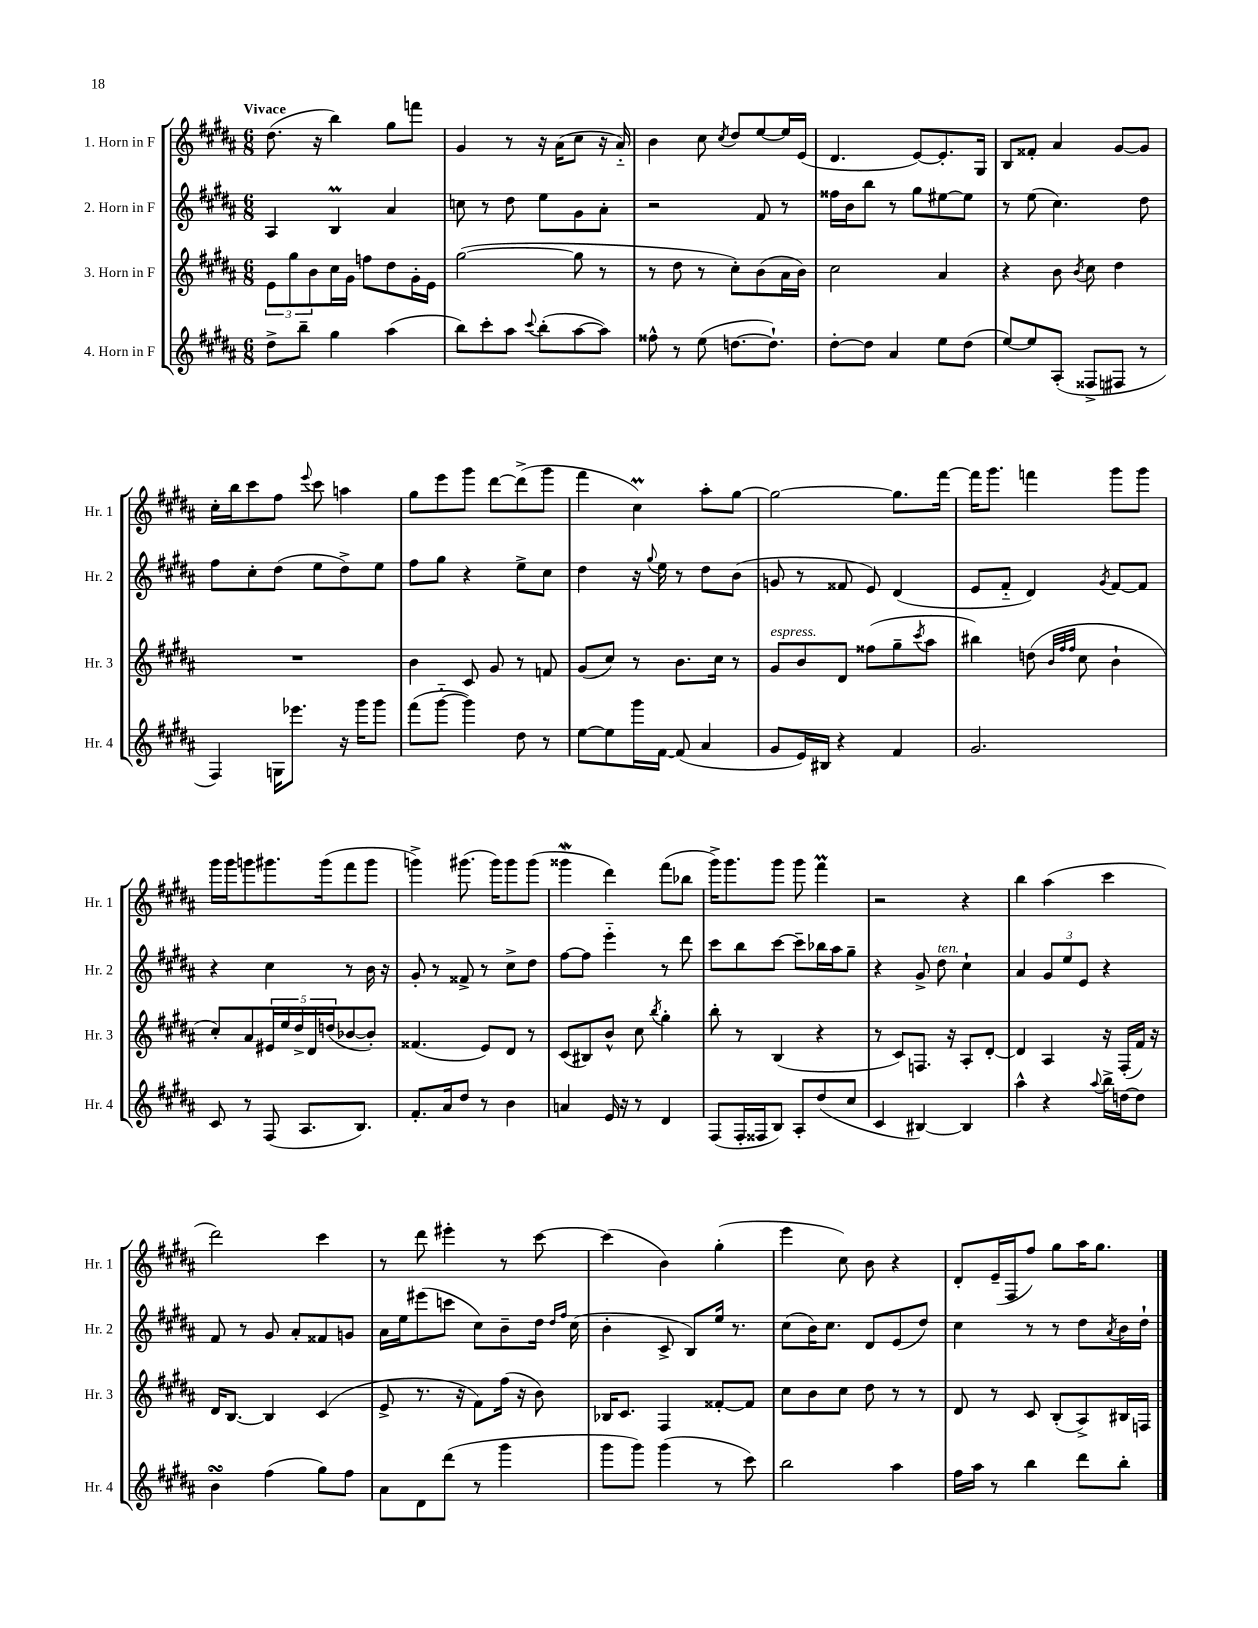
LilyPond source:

<<
\new StaffGroup <<
\new Staff = "s0" \with { instrumentName = "1. Horn in F" shortInstrumentName = "Hr. 1" } {
    \clef treble \key b \major \numericTimeSignature \time 6/8 \tempo "Vivace"
    dis''8.( r16 b''4) gis''8 f'''8 |
    gis'4 r8 r16 ais'16( cis''8 r16 ais'16-_) |
    b'4 cis''8 \acciaccatura { cis''8 } dis''8 e''8~ e''16 e'16( |
    dis'4. e'8~) e'8.-. gis16 |
    b8 fisis'8-. ais'4 gis'8~ gis'8 |
    cis''16-. b''16 cis'''8 fis''8 \appoggiatura { e'''8 } cis'''8 a''4 |
    gis''8 e'''8 gis'''8 dis'''8~ dis'''8->( gis'''8 |
    fis'''4 cis''4\prall) ais''8-. gis''8~ |
    gis''2~ gis''8. fis'''16~ |
    fis'''16 gis'''8. f'''4 gis'''8 gis'''8 |
    gis'''16 gis'''16 g'''8 gis'''8. gis'''16( fis'''8 gis'''8 |
    g'''4->) gis'''8.( gis'''16) gis'''8 gis'''8( |
    gisis'''4\mordent dis'''4) fis'''8( bes''8 |
    gis'''16->) gis'''8. gis'''8 gis'''8 fis'''4\prall |
    r2 r4 |
    b''4 ais''4( cis'''4 |
    dis'''2) cis'''4 |
    r8 dis'''8 eis'''4-. r8 cis'''8~ |
    cis'''4( b'4) gis''4-.( |
    e'''4 cis''8) b'8 r4 |
    dis'8-. e'16--( fis16 fis''8) gis''8 ais''16 gis''8. \bar "|." |
}
\new Staff = "s1" \with { instrumentName = "2. Horn in F" shortInstrumentName = "Hr. 2" } {
    \clef treble \key b \major \numericTimeSignature \time 6/8
    ais4 b4\prall ais'4 |
    c''8 r8 dis''8 e''8 gis'8 ais'8-. |
    r2 fis'8 r8 |
    fisis''16 b'16 b''8 r8 gis''8 eis''8~ eis''8 |
    r8 e''8( cis''4.) dis''8 |
    fis''8 cis''8-. dis''8( e''8 dis''8->) e''8 |
    fis''8 gis''8 r4 e''8-> cis''8 |
    dis''4 r16 \appoggiatura { gis''8 } e''16 r8 dis''8 b'8( |
    g'8 r8 fisis'8 e'8) dis'4( |
    e'8 fis'8-_ dis'4) \acciaccatura { gis'8 } fis'8~ fis'8 |
    r4 cis''4 r8 b'16 r16 |
    gis'8-. r8 fisis'8-> r8 cis''8-> dis''8 |
    fis''8~ fis''8 e'''4-_ r8 dis'''8 |
    cis'''8 b''8 cis'''8~ cis'''8-- bes''16 ais''16 gis''8-- |
    r4 gis'8-> dis''8^\markup { \italic "ten." } cis''4-! |
    ais'4 \tuplet 3/2 { gis'8 e''8 e'8 } r4 |
    fis'8 r8 gis'8 ais'8-. fisis'8 g'8 |
    ais'16 e''16 eis'''8( c'''8 cis''8) b'8-- dis''16 \grace { dis''16 fis''16 } cis''16( |
    b'4-. cis'8-> b8) e''16 r8. |
    cis''8( b'16) cis''8. dis'8 e'8( dis''8) |
    cis''4 r8 r8 dis''8 \acciaccatura { ais'8 } b'16 dis''16-! \bar "|." |
}
\new Staff = "s2" \with { instrumentName = "3. Horn in F" shortInstrumentName = "Hr. 3" } {
    \clef treble \key b \major \numericTimeSignature \time 6/8
    \tuplet 3/2 { e'8 gis''8 b'8 } cis''16 gis'16 f''8 dis''8 gis'16-. e'16 |
    gis''2~( gis''8 r8 |
    r8 dis''8 r8 cis''8-.) b'8( ais'16 b'16) |
    cis''2 ais'4 |
    r4 b'8 \acciaccatura { b'8 } cis''8 dis''4 |
    R2. |
    b'4 cis'8 gis'8 r8 f'8 |
    gis'8( cis''8) r8 b'8. cis''16 r8 |
    gis'8^\markup { \italic "espress." } b'8 dis'8 fisis''8( gis''8-- \acciaccatura { cis'''8 } ais''8 |
    bis''4) d''8( \grace { b'32 fis''32 fis''32 } cis''8 b'4-! |
    cis''8-.) ais'8 \tuplet 5/4 { eis'16 e''16 dis''16-> dis'16 d''16( } bes'8~ bes'8-.) |
    fisis'4.( e'8) dis'8 r8 |
    cis'8( bis8) b'8-^ cis''8 \acciaccatura { b''8 } gis''4-. |
    b''8-. r8 b4( r4 |
    r8 cis'8) f8. r16 ais8-. dis'8~-. |
    dis'4 ais4 r16 fis16-.( fis'16) r16 |
    dis'16 b8.~ b4 cis'4( |
    e'8-> r8. r16 fis'8) fis''16( r16 b'8) |
    bes16 cis'8. fis4 fisis'8~-. fisis'8 |
    cis''8 b'8 cis''8 dis''8 r8 r8 |
    dis'8 r8 cis'8 b8-.( ais8->) bis16 f16 \bar "|." |
}
\new Staff = "s3" \with { instrumentName = "4. Horn in F" shortInstrumentName = "Hr. 4" } {
    \clef treble \key b \major \numericTimeSignature \time 6/8
    dis''8-> b''8-- gis''4 ais''4( |
    b''8) cis'''8-. ais''8 \appoggiatura { cis'''8 } b''8-.( ais''8~ ais''8) |
    fisis''8-^ r8 e''8( d''8.~ d''8.-!) |
    dis''8~-. dis''8 ais'4 e''8 dis''8( |
    e''8~) e''8 ais8-.( fisis8-> fis8 r8 |
    fis4) g16 ees'''8. r16 gis'''16 gis'''8 |
    fis'''8( gis'''8~-_ gis'''4) dis''8 r8 |
    e''8~ e''8 gis'''16 fis'16~ fis'8( ais'4 |
    gis'8 e'16) bis16 r4 fis'4 |
    gis'2. |
    cis'8 r8 fis8( ais8. b8.) |
    fis'8.-. ais'16 dis''8 r8 b'4 |
    a'4 e'16 r16 r8 dis'4 |
    fis8( fis16-. fisis16 b8) ais8-. dis''8( cis''8 |
    cis'4 bis4~) bis4 |
    ais''4-^ r4 \appoggiatura { ais''8 } b''16-> d''16~ d''8 |
    b'4\turn fis''4( gis''8) fis''8 |
    ais'8 dis'8 dis'''8( r8 gis'''4 |
    gis'''8 gis'''8) gis'''4( r8 cis'''8) |
    b''2 ais''4 |
    fis''16 ais''16 r8 b''4 dis'''8 b''8-. \bar "|." |
}
>>
>>
\layout { \context { \Score \remove "Bar_number_engraver" } }
